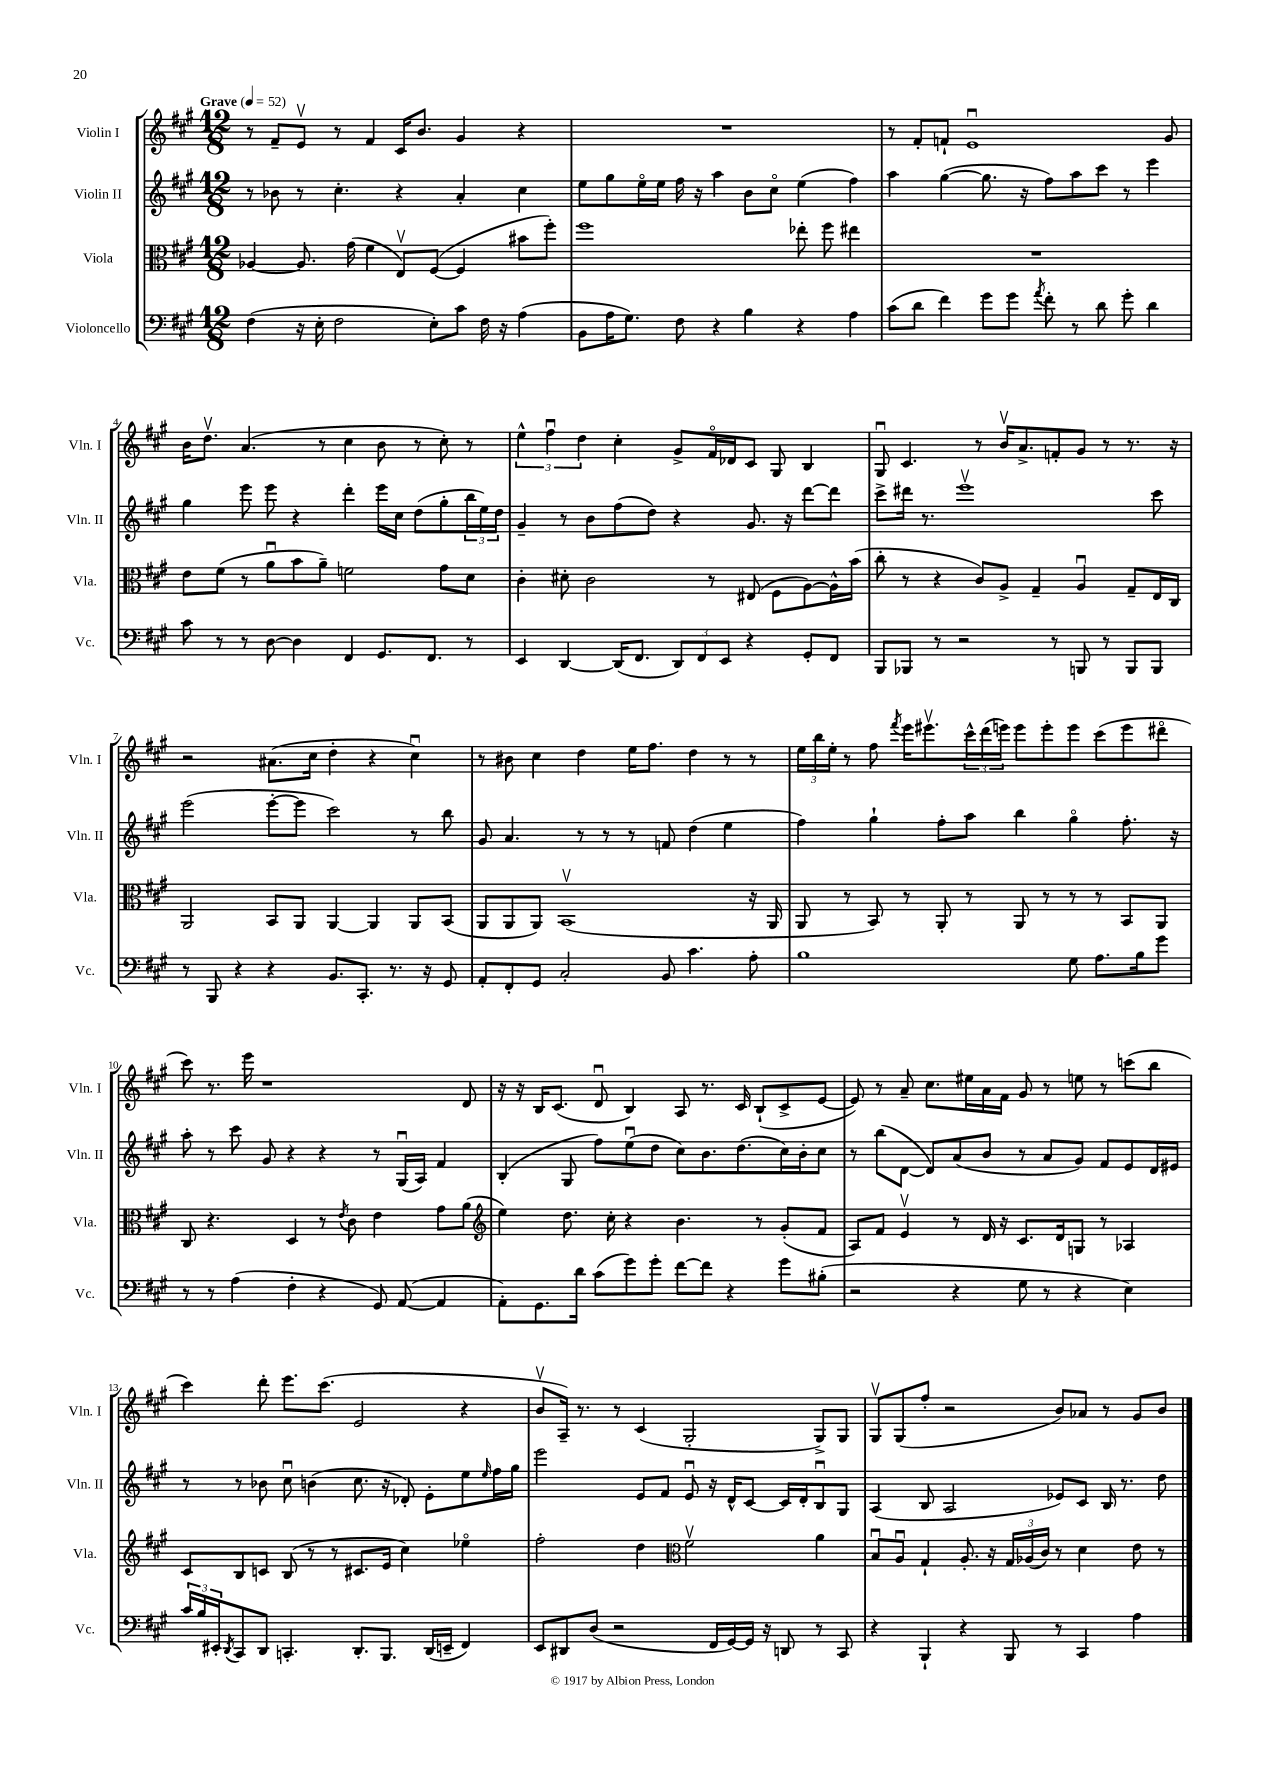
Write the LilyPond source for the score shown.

<<
\new StaffGroup <<
\new Staff = "s0" \with { instrumentName = "Violin I" shortInstrumentName = "Vln. I" } {
    \clef treble \key a \major \numericTimeSignature \time 12/8 \tempo "Grave" 4 = 52
    r8 fis'8-- e'8\upbow r8 fis'4 cis'16 b'8. gis'4 r4 |
    R1. |
    r8 fis'8-. f'8-! e'1\downbow gis'8 |
    b'16 d''8.\upbow a'4.( r8 cis''4 b'8 r8 cis''8-.) r8 |
    \tuplet 3/2 { e''4-^ fis''4\downbow d''4 } cis''4-. gis'8-> fis'16\flageolet des'16 cis'8 gis8 b4 |
    gis8\downbow cis'4. r8 b'16\upbow a'8.-> f'8-. gis'8 r8 r8. r16 |
    r2 ais'8.( cis''16 d''4-. r4 cis''4\downbow) |
    r8 bis'8 cis''4 d''4 e''16 fis''8. d''4 r8 r8 |
    \tuplet 3/2 { e''16 b''16 e''16-. } r8 fis''8 \acciaccatura { fis'''8 } e'''16 eis'''8.\upbow \tuplet 3/2 { cis'''16-^ d'''16( e'''16) } e'''8 e'''8-. e'''8 cis'''8( e'''8 dis'''8\flageolet |
    cis'''8) r8. e'''16 r1 d'8 |
    r16 r16 b16 cis'8.( d'8\downbow b4) a8 r8. cis'16 b8-!( cis'8-> e'8~ |
    e'8) r8 a'8-- cis''8. eis''16 a'16 fis'16 gis'8 r8 e''8 r8 c'''8( b''8 |
    cis'''4) d'''8-. e'''8. cis'''8.( e'2 r4 |
    b'8\upbow a16--) r8. r8 cis'4( gis2-. gis8->) gis8 |
    gis8\upbow gis8( fis''8-. r2 b'8) aes'8 r8 gis'8 b'8 \bar "|." |
}
\new Staff = "s1" \with { instrumentName = "Violin II" shortInstrumentName = "Vln. II" } {
    \clef treble \key a \major \numericTimeSignature \time 12/8
    r8 bes'8 r8 cis''4.-. r4 a'4-. cis''4 |
    e''8 gis''8 e''16\flageolet e''16 fis''16 r16 a''4 b'8 cis''8\flageolet e''4( fis''4) |
    a''4 gis''4~( gis''8. r16 fis''8) a''8 cis'''8 r8 e'''4 |
    gis''4 e'''8 e'''8 r4 d'''4-. e'''16 cis''16 d''8( gis''8-. \tuplet 3/2 { b''16 e''16) d''16 } |
    gis'4-- r8 b'8 fis''8( d''8) r4 gis'8. r16 d'''8~ d'''8 |
    cis'''8-> dis'''16 r8. e'''1\upbow cis'''8 |
    e'''2( e'''8~-. e'''8 cis'''2) r8 b''8 |
    gis'8 a'4. r8 r8 r8 f'8 d''4( e''4 |
    fis''4) gis''4-! fis''8-. a''8 b''4 gis''4\flageolet fis''8.-. r16 |
    a''8-. r8 cis'''8 gis'8 r4 r4 r8 gis16\downbow( a16) fis'4 |
    b4-.( gis8 fis''8) e''8\downbow( d''8 cis''8) b'8. d''8.( cis''16) b'16-. cis''8 |
    r8 b''8( d'8~ d'8) a'8( b'8 r8 a'8 gis'8) fis'8 e'8 d'16 eis'16 |
    r8 r8 bes'8 cis''8\downbow b'4( cis''8. r16 des'8-.) e'8-. e''8 \grace { e''16 } fis''16 gis''16 |
    e'''2 e'8 fis'8 e'8\downbow r16 d'16-^ cis'8~ cis'16 d'16-. b8\downbow gis8 |
    a4( b8 a2 ees'8) cis'8 b16 r8. d''8 \bar "|." |
}
\new Staff = "s2" \with { instrumentName = "Viola" shortInstrumentName = "Vla." } {
    \clef alto \key a \major \numericTimeSignature \time 12/8
    aes4~ aes8. gis'16( fis'4 e8\upbow) fis8~( fis4 bis'8 fis''8-.) |
    fis''1 ees''8-. fis''8 eis''4 |
    R1. |
    e'8 fis'8( r8 a'8\downbow b'8 a'8--) f'2 gis'8 d'8 |
    cis'4-. dis'8-. cis'2 r8 eis8( fis8 a8~) a16-^ b'16( |
    cis''8-. r8 r4 cis'8) a8-> gis4-- a4\downbow gis8-- e16 cis16 |
    a,2 b,8 a,8 a,4~ a,4 a,8 b,8( |
    a,8 a,8 a,8) b,1\upbow( r16 a,16 |
    a,8 r8 b,8) r8 a,8-. r8 a,8 r8 r8 r8 b,8 a,8 |
    cis8 r4. d4 r8 \acciaccatura { e'8 } cis'8 e'4 gis'8 a'8( |
    \clef treble e''4) d''8. cis''16-. r4 b'4. r8 gis'8-.( fis'8 |
    a8) fis'8 e'4\upbow r8 d'16 r16 cis'8. d'16 g8 r8 aes4 |
    cis'8 b8 c'8 b8( r8 r8 cis'8. e'16 cis''4) ees''4\flageolet |
    fis''2-. d''4 \clef alto fis'2\upbow a'4 |
    b8\downbow a8\downbow gis4-! a8.-. r16 \tuplet 3/2 { gis16 aes16( cis'16) } r8 d'4 e'8 r8 \bar "|." |
}
\new Staff = "s3" \with { instrumentName = "Violoncello" shortInstrumentName = "Vc." } {
    \clef bass \key a \major \numericTimeSignature \time 12/8
    fis4( r16 e16-. fis2 e8-.) cis'8 fis16 r16 a4( |
    b,8 a16 gis8.) fis8 r4 b4 r4 a4 |
    cis'8( d'8 fis'4) gis'8 gis'8 \acciaccatura { a'8 } fis'8-. r8 d'8 gis'8-. d'4 |
    cis'8 r8 r8 d8~ d4 fis,4 gis,8. fis,8. r8 |
    e,4 d,4~ d,16( fis,8. \tuplet 3/2 { d,8) fis,8 e,8 } r4 gis,8-. fis,8 |
    b,,8 bes,,8 r8 r2 r8 b,,8 r8 b,,8 b,,8 |
    r8 b,,8 r4 r4 b,8. cis,8.-. r8. r16 gis,8 |
    a,8-. fis,8-. gis,8 cis2-. b,8 cis'4. a8-. |
    b1 gis8 a8. b16 gis'8 |
    r8 r8 a4( fis4-. r4 gis,8) a,8~( a,4 |
    a,8-.) gis,8. d'16 cis'8( gis'8) gis'8-. fis'8~ fis'8 r4 gis'8 bis8-.( |
    r2 r4 gis8 r8 r4 e4) |
    \tuplet 3/2 { cis'16 b16 eis,16-. } \acciaccatura { d,8 } cis,8 d,8 c,4.-. d,8.-. b,,8. d,16( e,16-- fis,4) |
    e,8 dis,8 d8( r2 fis,16 gis,16~) gis,16 r16 d,8 r8 cis,8 |
    r4 b,,4-! r4 b,,8 r8 cis,4 a4 \bar "|." |
}
>>
>>
